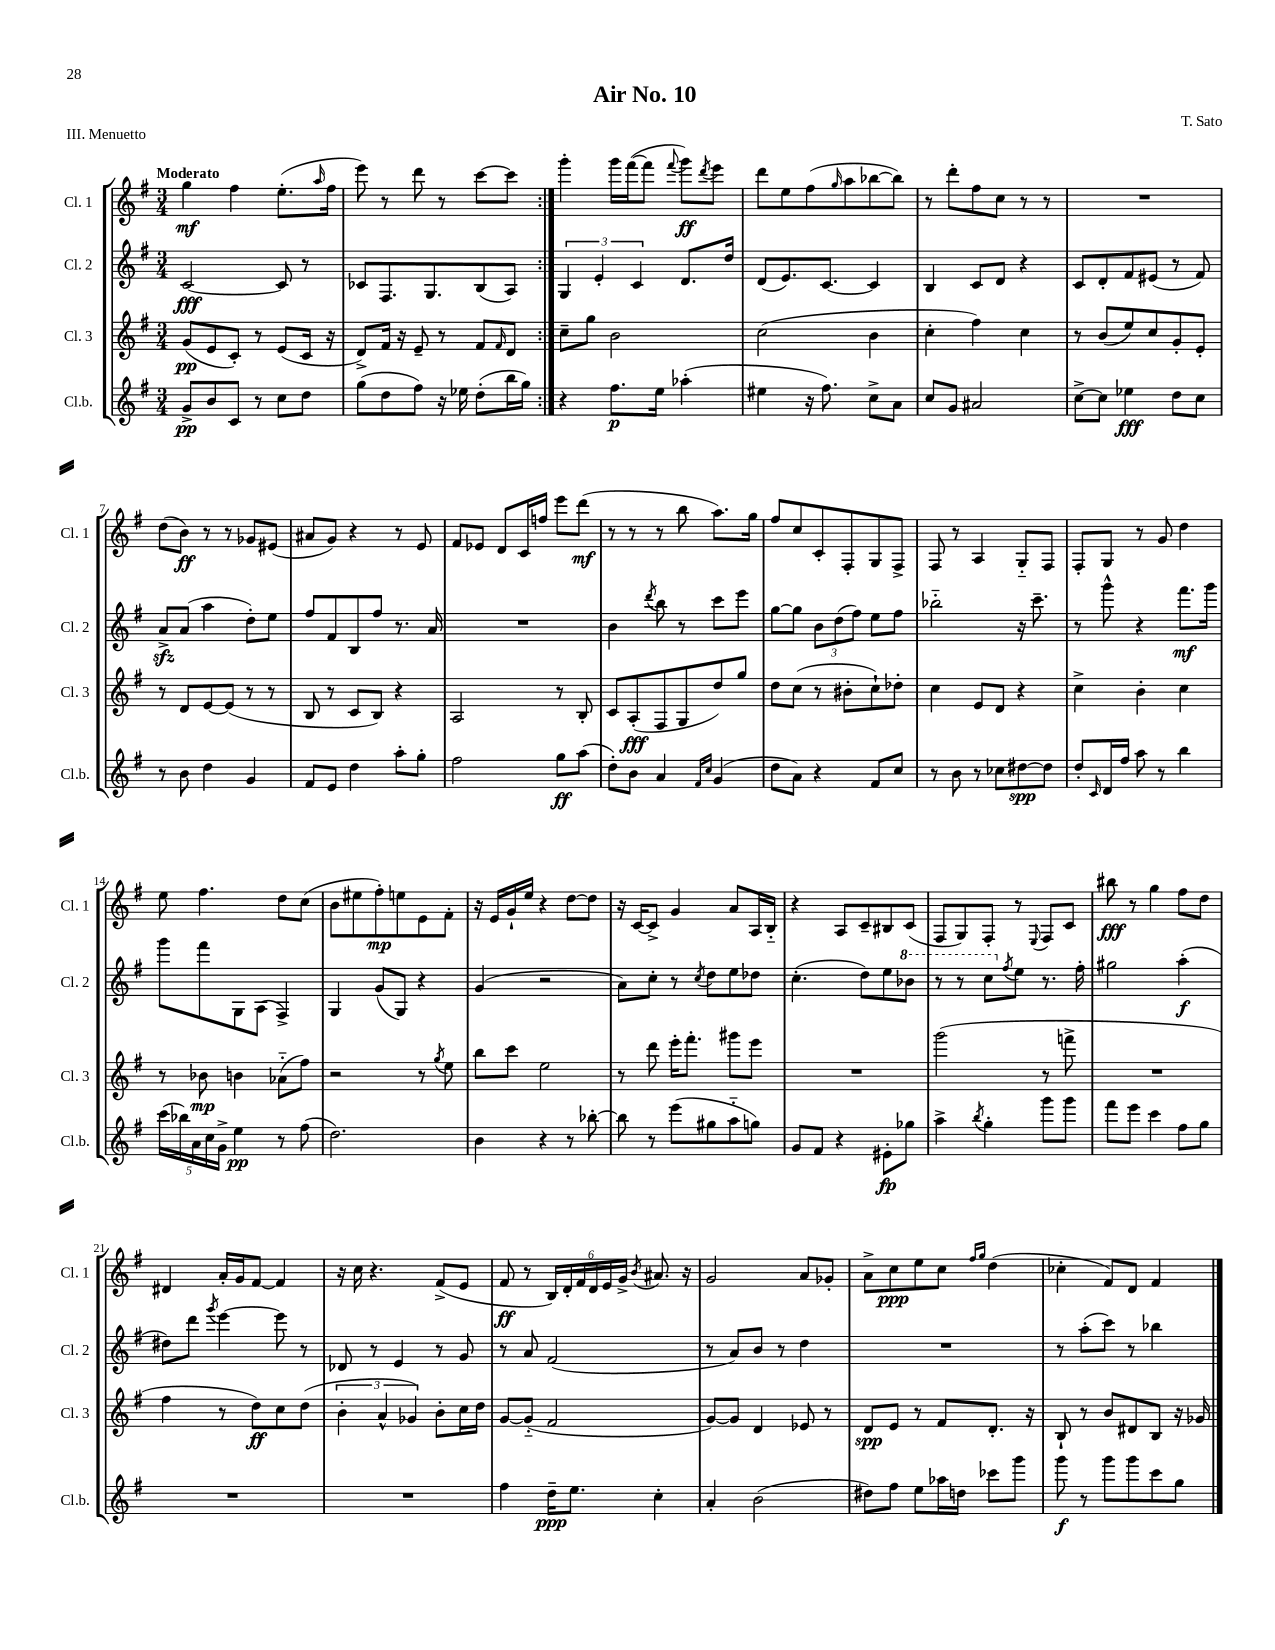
\header { title = "Air No. 10" composer = "T. Sato" piece = "III. Menuetto" }
<<
\new StaffGroup <<
\new Staff = "s0" \with { instrumentName = "Cl. 1" shortInstrumentName = "Cl. 1" } {
    \clef treble \key g \major \numericTimeSignature \time 3/4 \tempo "Moderato"
    \repeat volta 2 { g''4\mf fis''4 e''8.-.( \grace { a''16 } fis''16 |
    e'''8) r8 d'''8 r8 c'''8~ c'''8 | }
    g'''4-. g'''16 fis'''16~( fis'''8 \appoggiatura { fis'''8 } g'''8\ff) \acciaccatura { d'''8 } e'''8 |
    d'''8 e''8 fis''8( \grace { g''16 } a''8 bes''8~ bes''8) |
    r8 d'''8-. fis''8 c''8 r8 r8 |
    R2. |
    d''8( b'8\ff) r8 r8 ges'8 eis'8( |
    ais'8 g'8) r4 r8 e'8 |
    fis'8 ees'8 d'8 c'16 f''16 e'''8 d'''8\mf( |
    r8 r8 r8 b''8 a''8.) g''16 |
    fis''8 c''8 c'8-. fis8-. g8 fis8-> |
    fis8 r8 a4 g8-_ fis8 |
    fis8-. g8 r8 g'8 d''4 |
    e''8 fis''4. d''8 c''8( |
    b'8 eis''8 fis''8-.\mp) e''8 e'8 fis'8-. |
    r16 e'16 g'16-! e''16 r4 d''8~ d''8 |
    r16 c'16~ c'8-> g'4 a'8 a16 b16-_ |
    r4 a8 c'8-- bis8 c'8( |
    fis8 g8) fis8-. r8 \appoggiatura { e8 } fis8 c'8 |
    bis''8\fff r8 g''4 fis''8 d''8 |
    dis'4 a'16-. g'16 fis'8~ fis'4 |
    r16 c''16 r4. fis'8->( e'8 |
    fis'8\ff r8 \tuplet 6/4 { b16) d'16-. fis'16 d'16 e'16 g'16-> } \acciaccatura { b'8 } ais'8. r16 |
    g'2 a'8 ges'8-. |
    a'8-> c''8\ppp e''8 c''8 \grace { fis''16 g''16 } d''4( |
    ces''4-. fis'8) d'8 fis'4 \bar "|." |
}
\new Staff = "s1" \with { instrumentName = "Cl. 2" shortInstrumentName = "Cl. 2" } {
    \clef treble \key g \major \numericTimeSignature \time 3/4
    \repeat volta 2 { c'2~\fff c'8 r8 |
    ces'8 fis8. g8. b8( a8) | }
    \tuplet 3/2 { g4 e'4-. c'4 } d'8. d''16 |
    d'8( e'8.) c'8.~ c'4 |
    b4 c'8 d'8 r4 |
    c'8 d'8-. fis'8 eis'8( r8 fis'8) |
    a'8->\sfz a'8( a''4 d''8-.) e''8 |
    fis''8 fis'8 b8 fis''8 r8. a'16 |
    R2. |
    b'4 \acciaccatura { d'''8 } b''8 r8 c'''8 e'''8 |
    g''8~ g''8 \tuplet 3/2 { b'8 d''8( fis''8) } e''8 fis''8 |
    bes''2-_ r16 c'''8.-- |
    r8 g'''8-^ r4 fis'''8.\mf g'''16 |
    g'''8 fis'''8 g8 a8( fis4->) |
    g4 g'8( g8) r4 |
    g'4( r2 |
    a'8) c''8-. r8 \acciaccatura { c''8 } d''8 e''8 des''8 |
    c''4.-.( d''8) e''8 \ottava #1 bes''8 |
    r8 r8 c'''8 \ottava #0 \acciaccatura { fis''8 } e''8 r8. fis''16-. |
    gis''2 a''4-.\f( |
    dis''8) d'''8 \acciaccatura { g'''8 } e'''4~ e'''8 r8 |
    des'8 r8 e'4 r8 g'8 |
    r8 a'8 fis'2( |
    r8 a'8) b'8 r8 d''4 |
    R2. |
    r8 a''8-.( c'''8) r8 bes''4 \bar "|." |
}
\new Staff = "s2" \with { instrumentName = "Cl. 3" shortInstrumentName = "Cl. 3" } {
    \clef treble \key g \major \numericTimeSignature \time 3/4
    \repeat volta 2 { g'8\pp( e'8 c'8-.) r8 e'8( c'16 r16 |
    d'8->) fis'16 r16 e'8-- r8 fis'8 \grace { fis'16 } d'8 | }
    c''8-- g''8 b'2 |
    c''2( b'4 |
    c''4-. fis''4) c''4 |
    r8 b'8( e''8) c''8 g'8-. e'8-. |
    r8 d'8 e'8~ e'8( r8 r8 |
    b8 r8 c'8 b8) r4 |
    a2 r8 b8-. |
    c'8 a8-.\fff( fis8 g8 d''8) g''8 |
    d''8 c''8( r8 bis'8-. c''8-!) des''8-. |
    c''4 e'8 d'8 r4 |
    c''4-> b'4-. c''4 |
    r8 bes'8\mp b'4 aes'8-_( fis''8) |
    r2 r8 \acciaccatura { g''8 } e''8 |
    b''8 c'''8 e''2 |
    r8 d'''8 e'''16-. fis'''8.-. gis'''8 e'''8 |
    R2. |
    g'''2( r8 f'''8-> |
    R2. |
    fis''4 r8 d''8\ff) c''8 d''8( |
    \tuplet 3/2 { b'4-. a'4-^ ges'4) } b'8-. c''16 d''16 |
    g'8~ g'8-_( fis'2 |
    g'8~) g'8 d'4 ees'8 r8 |
    d'8\spp e'8 r8 fis'8 d'8.-. r16 |
    b8-! r8 b'8 dis'8 b8 r16 ges'16 \bar "|." |
}
\new Staff = "s3" \with { instrumentName = "Cl.b." shortInstrumentName = "Cl.b." } {
    \clef treble \key g \major \numericTimeSignature \time 3/4
    \repeat volta 2 { g'8->\pp b'8 c'8 r8 c''8 d''8 |
    g''8( d''8 fis''8) r16 ees''16 d''8-.( b''16 g''16) | }
    r4 fis''8.\p e''16 aes''4-.( |
    eis''4 r16 fis''8.) c''8-> a'8 |
    c''8 g'8 ais'2 |
    c''8~-> c''8 ees''4\fff d''8 c''8 |
    r8 b'8 d''4 g'4 |
    fis'8 e'8 d''4 a''8-. g''8-. |
    fis''2 g''8\ff a''8( |
    d''8-.) b'8 a'4 \grace { fis'16 c''16 } g'4( |
    d''8 a'8) r4 fis'8 c''8 |
    r8 b'8 r8 ces''8 dis''8~\spp dis''8 |
    d''8-. \grace { c'16 } d'16 fis''16 a''8 r8 b''4 |
    \tuplet 5/4 { c'''16( bes''16) a'16 c''16 g'16-> } e''4\pp r8 fis''8( |
    d''2.) |
    b'4 r4 r8 bes''8~-. |
    bes''8 r8 e'''8( gis''8 a''8-_ g''8) |
    g'8 fis'8 r4 eis'8-.\fp ges''8 |
    a''4-> \acciaccatura { b''8 } g''4-. g'''8 g'''8 |
    fis'''8 e'''8 c'''4 fis''8 g''8 |
    R2. |
    R2. |
    fis''4 d''16--\ppp e''8. c''4-. |
    a'4-. b'2( |
    dis''8) fis''8 e''8 aes''16 d''16 ces'''8 g'''8 |
    g'''8\f r8 g'''8 g'''8 c'''8 g''8 \bar "|." |
}
>>
>>
